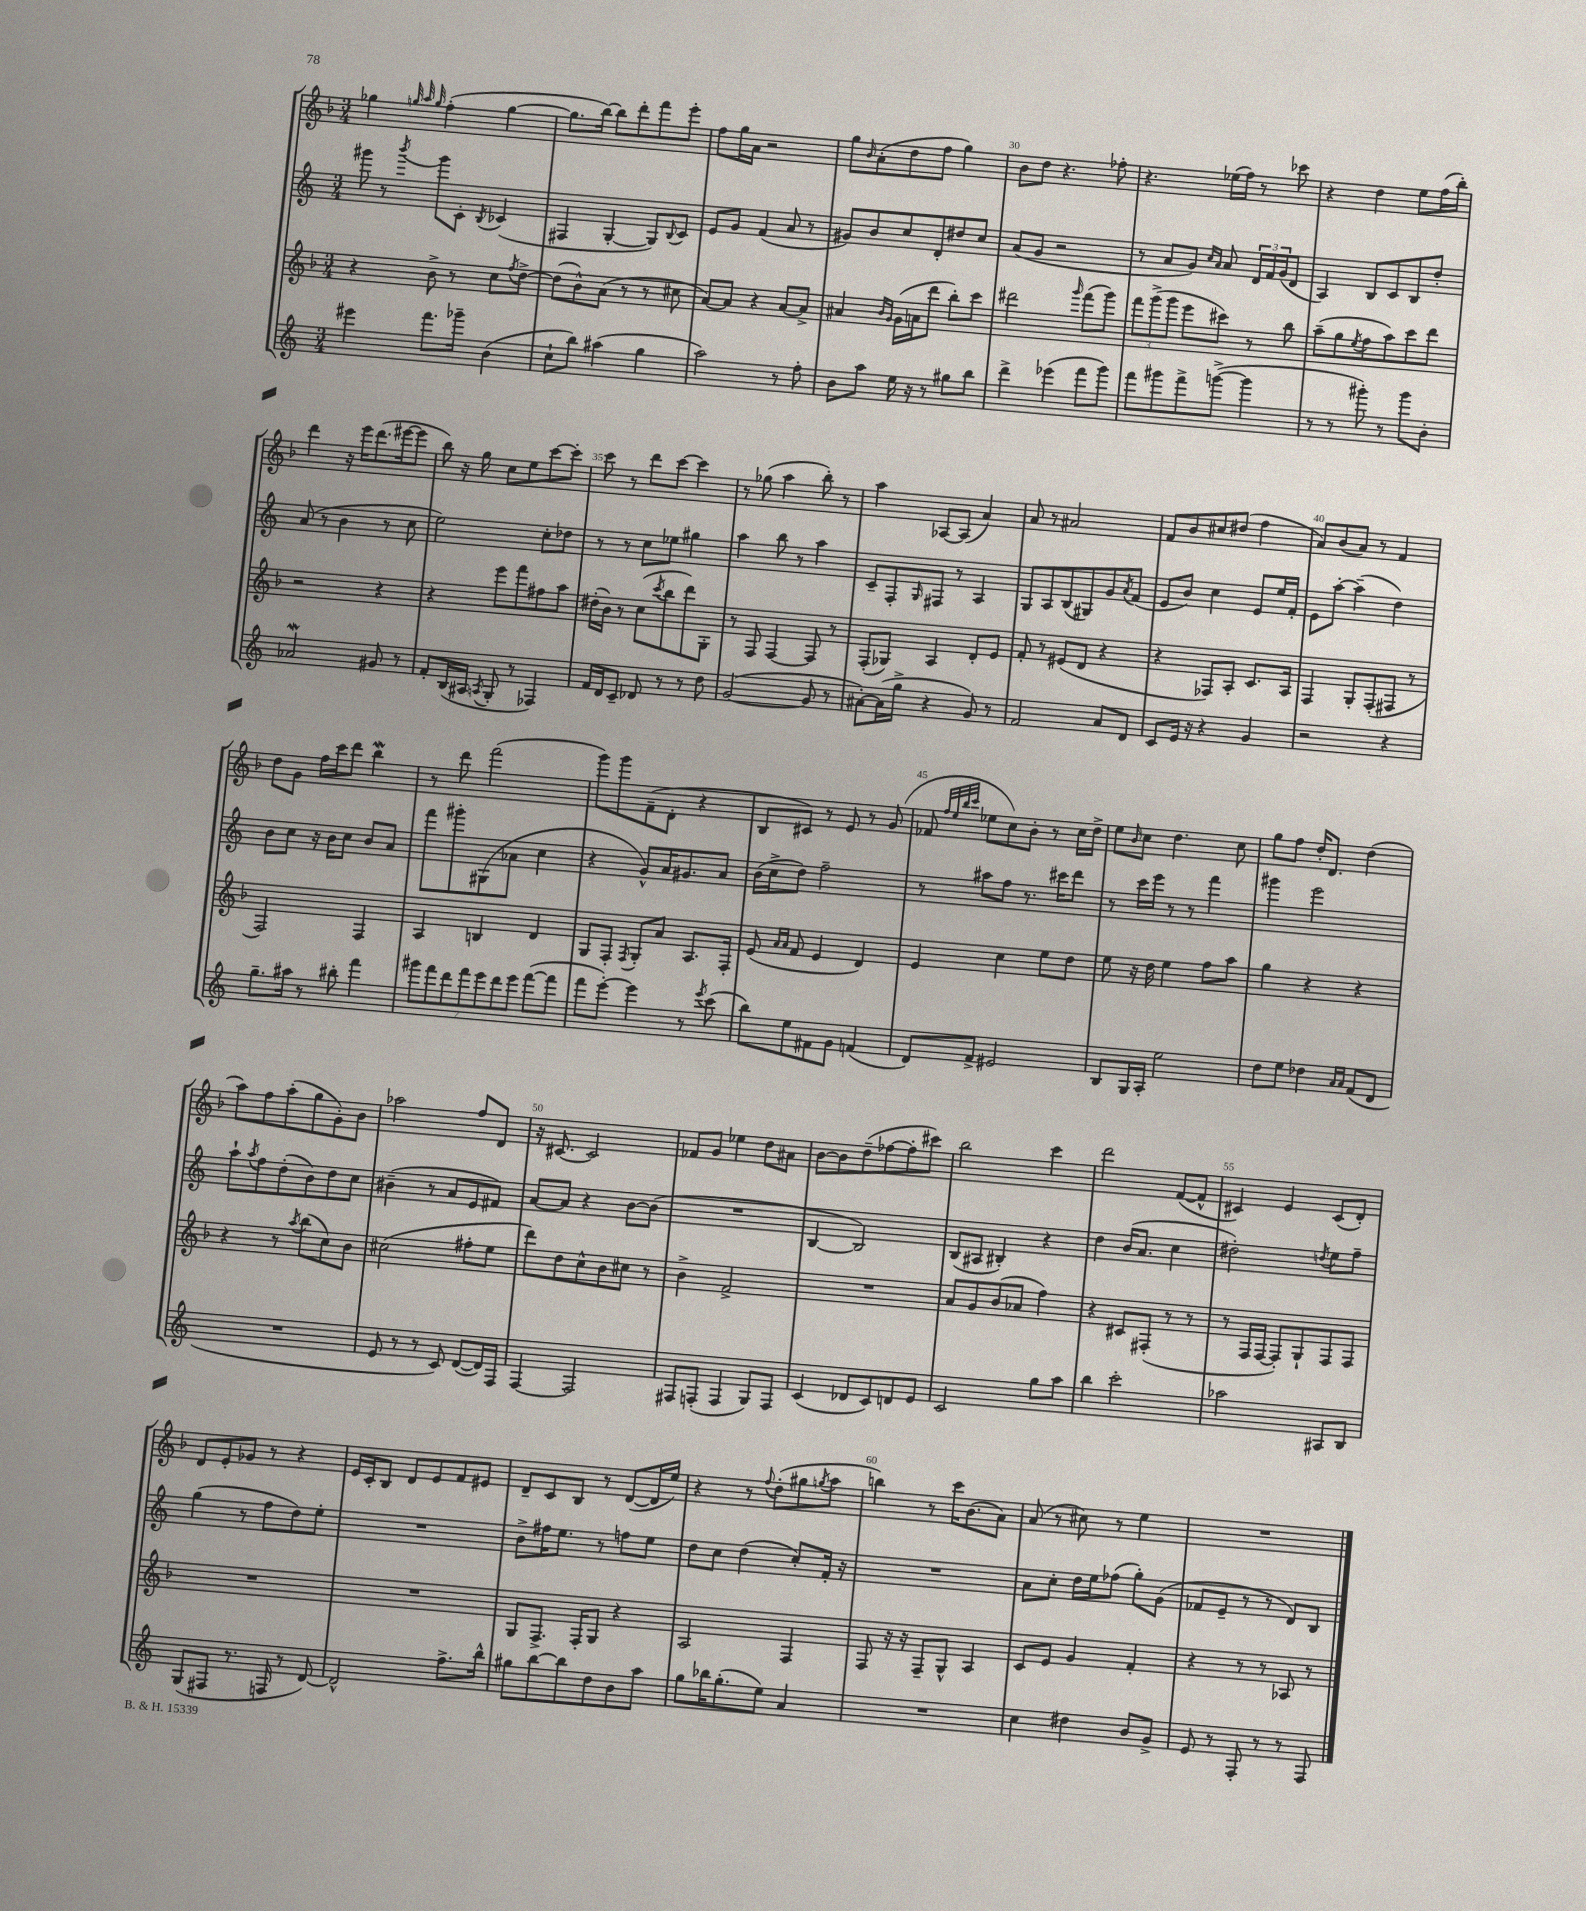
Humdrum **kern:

**kern	**kern	**kern	**kern
*staff4	*staff3	*staff2	*staff1
*clefG2	*clefG2	*clefG2	*clefG2
*k[]	*k[b-]	*k[]	*k[b-]
*M3/4	*M3/4	*M3/4	*M3/4
4eee#	4r	8ggg#	4gg-
.	.	8r	.
.	.	.	32qqgg
.	.	.	32qqaa
.	.	8qbbb	32qqgg
8.fff	8b-^	8ggg#	(4ff'
.	8r	8c'	.
16ggg-~	.	.	.
.	.	8qB	.
(4b	8cc	(4c-	[4gg
.	8qff	.	.
.	[8dd^	.	.
=	=	=	=
8cc`	(8dd]	4F#	8.gg]
8bb)	8b-^^)	.	.
.	.	.	[16bb-)
(4aa#	(8a	[4G'	8bb-]
.	8r	.	8ddd'
4gg	8r	8G])	8fff
.	.	8qqB	.
.	8cc#	8c	8eee'
=	=	=	=
2aa)	[8a)	8e	8ff
.	8a]	8g	16gg
.	.	.	16a
.	4r	(4f	2r
8r	[8a	8a	.
8ff'	8a^]	8r	.
=	=	=	=
8b	4a#	8g#)	8gg
.	.	.	16qqb-
8aa	.	8b	(8a'
.	16qqb-	.	.
.	16qqg	.	.
16ee	(16g	8cc	8dd
16r	16a	.	.
8r	8ddd	8d'	8ff
8gg#	8bb-')	8dd#	4gg)
8bb	8ccc	8cc	.
=	=	=	=
4ddd^	2ddd#	(8a	8b-
.	.	8g	8dd
(4eee-	.	2r	4.r
.	16qqggg	.	.
8fff	(8fff	.	.
8ggg)	8ggg)	.	8ff-'
=	=	=	=
8fff	12fff	8r	4.r
.	(12ggg^	.	.
8ggg#	.	8a	.
.	12ggg	.	.
8fff^	8eee	8g)	.
.	.	16qqcc	.
.	.	16qqa	.
([8ggg^	8ccc#)	8a	(16ee-
.	.	.	16ff)
4ggg]	8r	24d	8r
.	.	24f	.
.	.	(24g	.
.	8bb-	8d	8ccc-
=	=	=	=
8r	(8aa~	4A)	4r
8r	8gg	.	.
.	8qee	.	.
8ggg#')	8ff	8B	4dd
8r	8aa)	8c	.
8ggg#	8ccc	8B	8ee
8b'	8ddd	8dd'	(16ff
.	.	.	16bb-')
=	=	=	=
2a-	2r	(8a	4ddd
.	.	8r	.
.	.	4b	16r
.	.	.	16eee
.	.	.	(8.ddd
8g#	4r	8r	.
.	.	.	[16eee#
8r	.	8cc	8eee#]
=	=	=	=
8f'	4r	2ee)	8bb-)
(16B	.	.	16r
16A#	.	.	16gg
8qA	.	.	.
8G'	8eee	.	8cc
8r	8fff	.	8ee
4F-)	8ff#	8cc'	[8ccc
.	8aa	8dd-	8ccc']
=	=	=	=
16f	(16dd#'	8r	8ccc
16d	16b-)	.	.
8c~	8r	8r	8r
8d-	(8cc	8cc	8ddd
.	8qccc	.	.
8r	8bb-	8ee-	[8ccc
8r	8ddd)	4gg#	4ccc]
8dd	8G'	.	.
=	=	=	=
([2g	8r	4aa	8r
.	8F	.	(8gg-
.	[4F	8bb	4aa
.	.	8r	.
8g]	8F]	4aa	8bb-')
8r	8r	.	8r
=	=	=	=
[8a#')	(8F'	8c~	4aa
(16a#]	8G-)	8F'	.
16gg^	.	.	.
.	.	16qqG	.
4r	4A	8F#	[8A-
.	.	8r	(8A-]
8g)	8d'	4A	4a)
8r	8e	.	.
=	=	=	=
2f	8f'	8G	8a
.	8r	8A	8r
.	(8e#	(8B	2a#
.	8d	8G#)	.
8a	4r	8g	.
.	.	8qa	.
8d	.	(8f	.
=	=	=	=
8c	4r	8e	8f
16e	.	8b)	8b-
16r	.	.	.
4r	8F-)	4cc	8cc#
.	8A'	.	(8dd#
4g	8.c	8e	4ff
.	.	16ee	.
.	16A	16f'	.
=	=	=	=
2r	4F	8e	8a)
.	.	[8aa'	(8b-
.	8G'	(4aa~]	8a)
.	(8F'	.	8r
4r	8F#	4dd)	4f
.	8r	.	.
=	=	=	=
8.gg~	2F)	8b	8dd
.	.	8cc	8g
16aa#	.	.	.
8r	.	16r	16ff
.	.	16b	16ccc
8bb#'	.	8cc	8ddd
4fff	4F	8b	4bb-
.	.	8a	.
=	=	=	=
14ggg#	4A	8fff	8r
14fff	.	.	.
.	.	8ggg#'	8ddd
14ddd	.	.	.
14fff	.	.	.
.	4B	(8G#	(2fff
14eee	.	.	.
14ddd	.	.	.
.	.	8a-	.
14eee	.	.	.
([8fff	4d	4cc	.
8fff]	.	.	.
=	=	=	=
8fff	8G	4r	8ggg)
[8eee')	8F'	.	8ggg
.	8qF	.	.
4eee]	8G'	8g^^)	(8f~
.	8a	16a	8d'
.	.	8.g#	.
8r	8.A	.	4r
8qeee	.	.	.
(8ccc	.	8a	.
.	16F'	.	.
=	=	=	=
8bb)	(8e	(16b	8B-
.	.	16cc^	.
.	16qqa	.	.
.	16qqa	.	.
8ee	8f	8dd)	8c#)
8f#	4e	2ff~	8r
8g	.	.	8e
(4f	4d)	.	8r
.	.	.	(8g
=	=	=	=
8d)	4e	8r	8f-
.	.	.	32qqff
.	.	.	32qqee
.	.	.	32qqbb-
.	.	.	32qqccc
8f^	.	8aa#	8ee-
2e#	4cc	8ff	8cc)
.	.	8.r	8b-'
.	8ee	.	8r
.	.	16ccc#	.
.	8dd	8ddd	16cc
.	.	.	16dd^
=	=	=	=
8B	8ee	8r	8ee
.	.	.	16qqb-
16G	16r	16ccc	8cc
16A'	16dd	16eee	.
2ee	4ee	8r	4.dd
.	.	8r	.
.	8ff	4fff	.
.	8aa	.	8cc
=	=	=	=
8dd	4gg	4ggg#	8gg
8ee	.	.	8ff
4dd-	4r	2eee	16dd'
.	.	.	8.d
16qqa	.	.	.
16qqa	.	.	.
(8f	4r	.	(4dd
8d	.	.	.
=	=	=	=
2.r	4r	8aa`	8aa)
.	.	8qaa	.
.	.	8ff	8ff
.	8r	(8dd'	(8aa'
.	8qaa	.	.
.	(8bb-	8b)	8gg
.	8cc)	8dd	8g')
.	8b-	8cc	8b-
=	=	=	=
8e	(2cc#	(4b#~	2aa-
8r	.	.	.
8r	.	8r	.
8c)	.	8a	.
([8d	8ff#'	8e	8ff
16d])	8ee	8f#)	8d
16F	.	.	.
=	=	=	=
[4F	8ddd)	[8a	16r
.	.	.	[8.c#
.	8dd	8a]	.
2F]	8cc^^	4r	2c#]
.	8b-	.	.
.	8cc#	[8b	.
.	8r	(8b]	.
=	=	=	=
8F#	4b-^	2.r	8f-
(8F'	.	.	8g
4F	2f^	.	4ee-
8G)	.	.	8dd
8F	.	.	8a#
=	=	=	=
(4c	2.r	[4B	[8b-
.	.	.	8b-]
8d-	.	2B])	(8dd~
8c)	.	.	[8ff-
8d	.	.	8ff-']
8e	.	.	8ccc#)
=	=	=	=
2c	8a	(8B	2bb-
.	8g	8A#	.
.	(8b-	4B#')	.
.	8a-	.	.
8gg	4ff)	4r	4ccc
8aa	.	.	.
=	=	=	=
4bb	4r	4dd	2ddd
2ccc'	8c#	(16b	.
.	.	8.a	.
.	(8F#'	.	.
.	8r	4cc	([8f
.	8r	.	8f^^]
=	=	=	=
2aa-	8r	2dd#')	4c#)
.	16F	.	.
.	[16F	.	.
.	8F'])	.	4e
.	8G`	.	.
.	.	8qdd	.
8A#	8F	8ee	(8c#
8B	8F	8ff~	8d')
=	=	=	=
(8G	2.r	(4gg	8d
8F#	.	.	8e'
8.r	.	8r	8g-
.	.	8ff	8r
16F	.	.	.
8r	.	8dd)	4r
[8d)	.	8ee'	.
=	=	=	=
2d^^]	2.r	2.r	16e
.	.	.	16c'
.	.	.	8B-
.	.	.	8d
.	.	.	8e
8.ff^	.	.	8f
.	.	.	8e#
16bb^^	.	.	.
=	=	=	=
8gg#	8G	8b^	8d~
[8bb	8.F^	16ff#	8c
.	.	8.ee	.
8bb]	.	.	8B-
.	16F'	.	.
8dd	8G	8r	8r
8b	4r	8ff	([8d
8aa	.	8ee	16d]
.	.	.	16ee)
=	=	=	=
8gg	2A	8dd	4r
16bb-	.	8cc	.
(8.gg'	.	.	.
.	.	(4dd	8r
.	.	.	8qqff
8ee)	.	.	(8dd'
4a	4F	8cc')	8gg#
.	.	.	8qgg
.	.	16f'	8aa
.	.	16r	.
=	=	=	=
2.r	8F	2.r	4bb)
.	16r	.	.
.	16r	.	.
.	8F~	.	8r
.	8G^^	.	16ccc
.	.	.	(8.b-
.	4A	.	.
.	.	.	8a)
=	=	=	=
4cc	8c	8a	(8a
.	8e	8cc'	8r
4dd#	4g	16dd	8cc#)
.	.	16ee	.
.	.	(8ff-	8r
8b	4f'	8gg')	4ee
8g^	.	(8g	.
=	=	=	=
8e	4r	8f-	2.r
8r	.	8e~	.
8F'	8r	8r	.
8r	8r	8r	.
8r	8A-	8d)	.
8F	8r	8B	.
==	==	==	==
*-	*-	*-	*-
